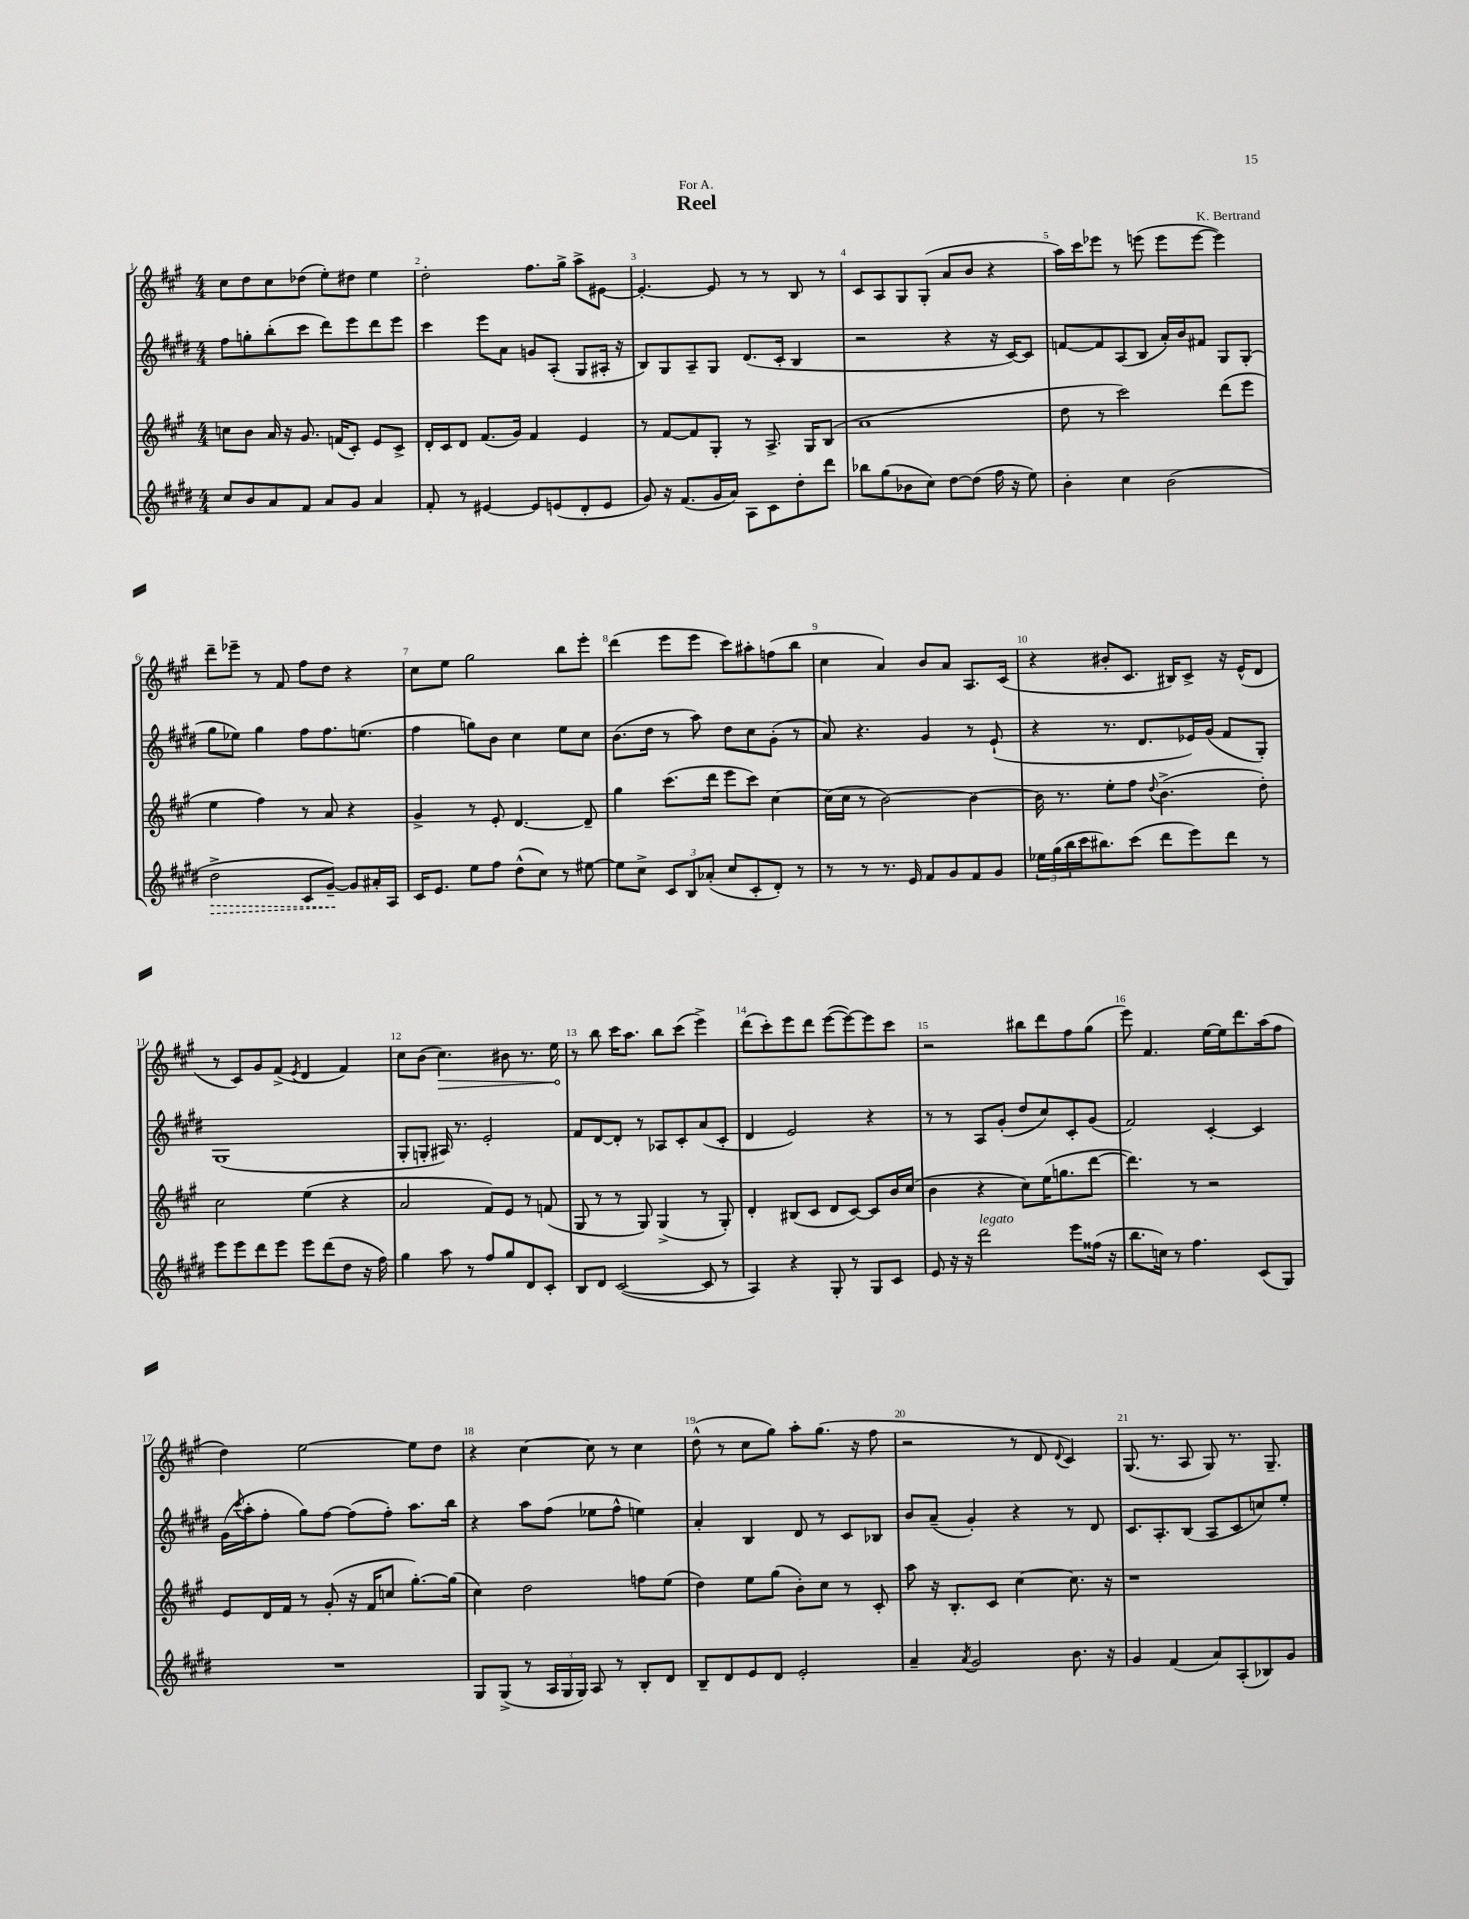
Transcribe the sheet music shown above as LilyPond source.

\header { title = "Reel" composer = "K. Bertrand" dedication = "For A." }
<<
\new StaffGroup <<
\new Staff = "s0" {
    \clef treble \key a \major \numericTimeSignature \time 4/4
    cis''8 d''8 cis''8 des''8( e''8-.) dis''8 e''4 |
    d''2-. fis''8. gis''16-> a''8-> eis'8~ |
    eis'4.~-. eis'8 r8 r8 b8 r8 |
    cis'8 a8 gis8 gis8-.( a'8 b'8 r4 |
    a''16) cis'''16 ees'''8 r8 e'''8( e'''8 e'''8~ e'''4) |
    d'''8-- ees'''8-- r8 fis'8 fis''8 d''8 r4 |
    cis''8 e''8 gis''2 b''8 e'''8-. |
    d'''4( e'''8 e'''8 cis'''8) ais''8-. f''8( b''8 |
    cis''4 a'4) b'8 a'8 a8. cis'16( |
    r4 bis'8-. cis'8. bis16) cis'8-> r16 e'16-^( d'8 |
    r8 cis'8) gis'8 fis'8->( \acciaccatura { e'8 } d'4 fis'4) |
    cis''8 b'8( \once \override Hairpin.circled-tip = ##t cis''4.\>) bis'8 r8. e''16\! |
    r8 b''8 cis'''16 a''8. b''8 cis'''8( e'''4->) |
    d'''8( cis'''8-.) e'''8 d'''8 e'''8~( e'''8~) e'''8 cis'''8 |
    r2 bis''8 d'''8 fis''8 gis''8( |
    e'''8) fis'4. e''16~ e''16 d'''8. a''16( fis''8 |
    d''4) e''2~ e''8 d''8 |
    r4 cis''4~ cis''8 r8 cis''4 |
    d''8-^( r8 cis''8 gis''8) a''8-. gis''8.( r16 fis''8 |
    r2 r8 d'8 \appoggiatura { d'8 } cis'4) |
    gis8.( r8. a8 gis8) r8. gis8.-- \bar "|." |
}
\new Staff = "s1" {
    \clef treble \key e \major \numericTimeSignature \time 4/4
    fis''8 g''8-. b''8-.( cis'''8 dis'''8) e'''8 dis'''8 e'''8 |
    cis'''4 e'''8 a'8 g'8 a8-.( gis8 ais16-. r16 |
    b8) gis8 a8-- gis8 dis'8.( cis'16-. b4 |
    r2 r4 r16 cis'16~) cis'8 |
    f'8~ f'8 a8( b8 a'16-.) b'16 fis'8 gis8 gis8-.( |
    gis''8 ees''8) gis''4 fis''8 fis''8. e''8.( |
    fis''4 g''8) b'8 cis''4 e''8 cis''8 |
    b'8.( dis''16 r8 a''8) dis''8 cis''8 gis'8-.( r8 |
    a'8) r4. gis'4 r8 e'8-!( |
    r4 r8. dis'8. ees'16) gis'16( fis'8 gis8-.) |
    gis1( |
    gis8-. g8-. ais16) r8. e'2-. |
    fis'8 dis'8~ dis'8-. r8 aes8 cis'8-. a'8( cis'8-. |
    dis'4 e'2) r4 |
    r8 r8 a8 gis'8-.( dis''8 cis''8) cis'8-. gis'8( |
    fis'2) cis'4~-. cis'4 |
    gis'16( \appoggiatura { cis'''8 } a''16-. fis''8-. gis''8) fis''8~ fis''8( fis''8-.) a''8. b''16 |
    r4 a''8 fis''8( ees''8 fis''8-^ e''4) |
    a'4-. b4 dis'8 r8 cis'8 bes8 |
    b'8 a'8--( gis'4-.) r4 r8 dis'8 |
    cis'8. a8.-. b8( a8 cis'8 c''8) e''8-. \bar "|." |
}
\new Staff = "s2" {
    \clef treble \key a \major \numericTimeSignature \time 4/4
    c''8 b'8 a'16 r16 gis'8. f'16( cis'8-.) e'8 cis'8-> |
    d'16-. cis'16 d'8 fis'8.( gis'16) fis'4 e'4 |
    r8 fis'8~ fis'8 gis8-. r8 a8.-> gis16 b8( |
    a'1 |
    d''8 r8 cis'''2) d'''8( e'''8 |
    e''4 fis''4) r8 a'8 r4 |
    gis'4-> r8 e'8-. d'4.~ d'8-- |
    gis''4 cis'''8.( d'''16 e'''8 cis'''8) cis''4~ |
    cis''16( cis''16 r8 b'2~) b'4~ |
    b'16 r8. e''8-. fis''8 \appoggiatura { d''8 } b'4.->( d''8-.) |
    cis''2 e''4( r4 |
    a'2 fis'8) e'8 r8 f'8( |
    gis8 r8 r8 gis8) gis4->( r8 gis8-.) |
    d'4-. bis8( cis'8 d'8 cis'8~) cis'8 b'16 cis''16( |
    b'4 r4 cis''8) e''16( g''8. d'''8~ |
    d'''4.) r8 r2 |
    e'8 d'16 fis'16 r8 gis'8-.( r16 fis'16 c''8 gis''8.~-.) gis''16( |
    cis''4) d''2 f''8 e''8( |
    d''4) e''8 gis''8( b'8-.) cis''8 r8 cis'8-. |
    a''8 r16 b8.-. cis'8 cis''4~ cis''8. r16 |
    r1 \bar "|." |
}
\new Staff = "s3" {
    \clef treble \key e \major \numericTimeSignature \time 4/4
    cis''8 b'8 a'8 fis'8 a'8 gis'8 a'4 |
    fis'8-. r8 eis'4~ eis'8 e'8( dis'8-. e'8 |
    gis'8) r16 fis'8.( gis'16 a'16) a8 cis'8 dis''8-. dis'''8 |
    bes''8 gis''8( bes'8 cis''8) dis''8~ dis''8( fis''16 r16 e''8) |
    b'4-. cis''4 b'2( |
    \once \override Hairpin.style = #'dashed-line dis''2->\> cis'8 gis'8~--\!) gis'8 ais'16-. a16 |
    cis'16 e'8. e''8 fis''8 dis''8-^( cis''8) r8 eis''8~ |
    eis''8 cis''8-> \tuplet 3/2 { cis'8 b8 aes'8-.( } cis''8 cis'8-. dis'8-.) r8 |
    r8 r8 r8. e'16 fis'8 gis'8 fis'8 gis'8 |
    \tuplet 3/2 { ees''16 gis''16( b''16 } cis'''16 bis''8.) cis'''8( dis'''8 e'''8) dis'''8 r8 |
    e'''8 e'''8 dis'''8 e'''8 e'''8 dis'''8( dis''8 r16 fis''16) |
    gis''4 a''8 r8 fis''8 gis''8 dis'8 cis'8-. |
    b8 dis'8 cis'2~( cis'8 r8 |
    a4) r4 gis8-. r8 gis8 cis'8 |
    e'8 r16 r16 dis'''2^\markup { \italic "legato" } e'''8 fisis''16( r16 |
    b''8. c''16) r8 fis''4. cis'8( gis8) |
    R1 |
    gis8 gis8->( r8 \tuplet 3/2 { a16 gis16 gis16) } a8 r8 b8-. dis'8 |
    b8-- dis'8 e'8 dis'8 e'2-. |
    a'4-- \acciaccatura { a'8 } gis'2 b'8. r16 |
    gis'4 fis'4( a'8) a8-.( bes8) gis'8 \bar "|." |
}
>>
>>
\layout { \context { \Score \override BarNumber.break-visibility = ##(#f #t #t) barNumberVisibility = #all-bar-numbers-visible } }
